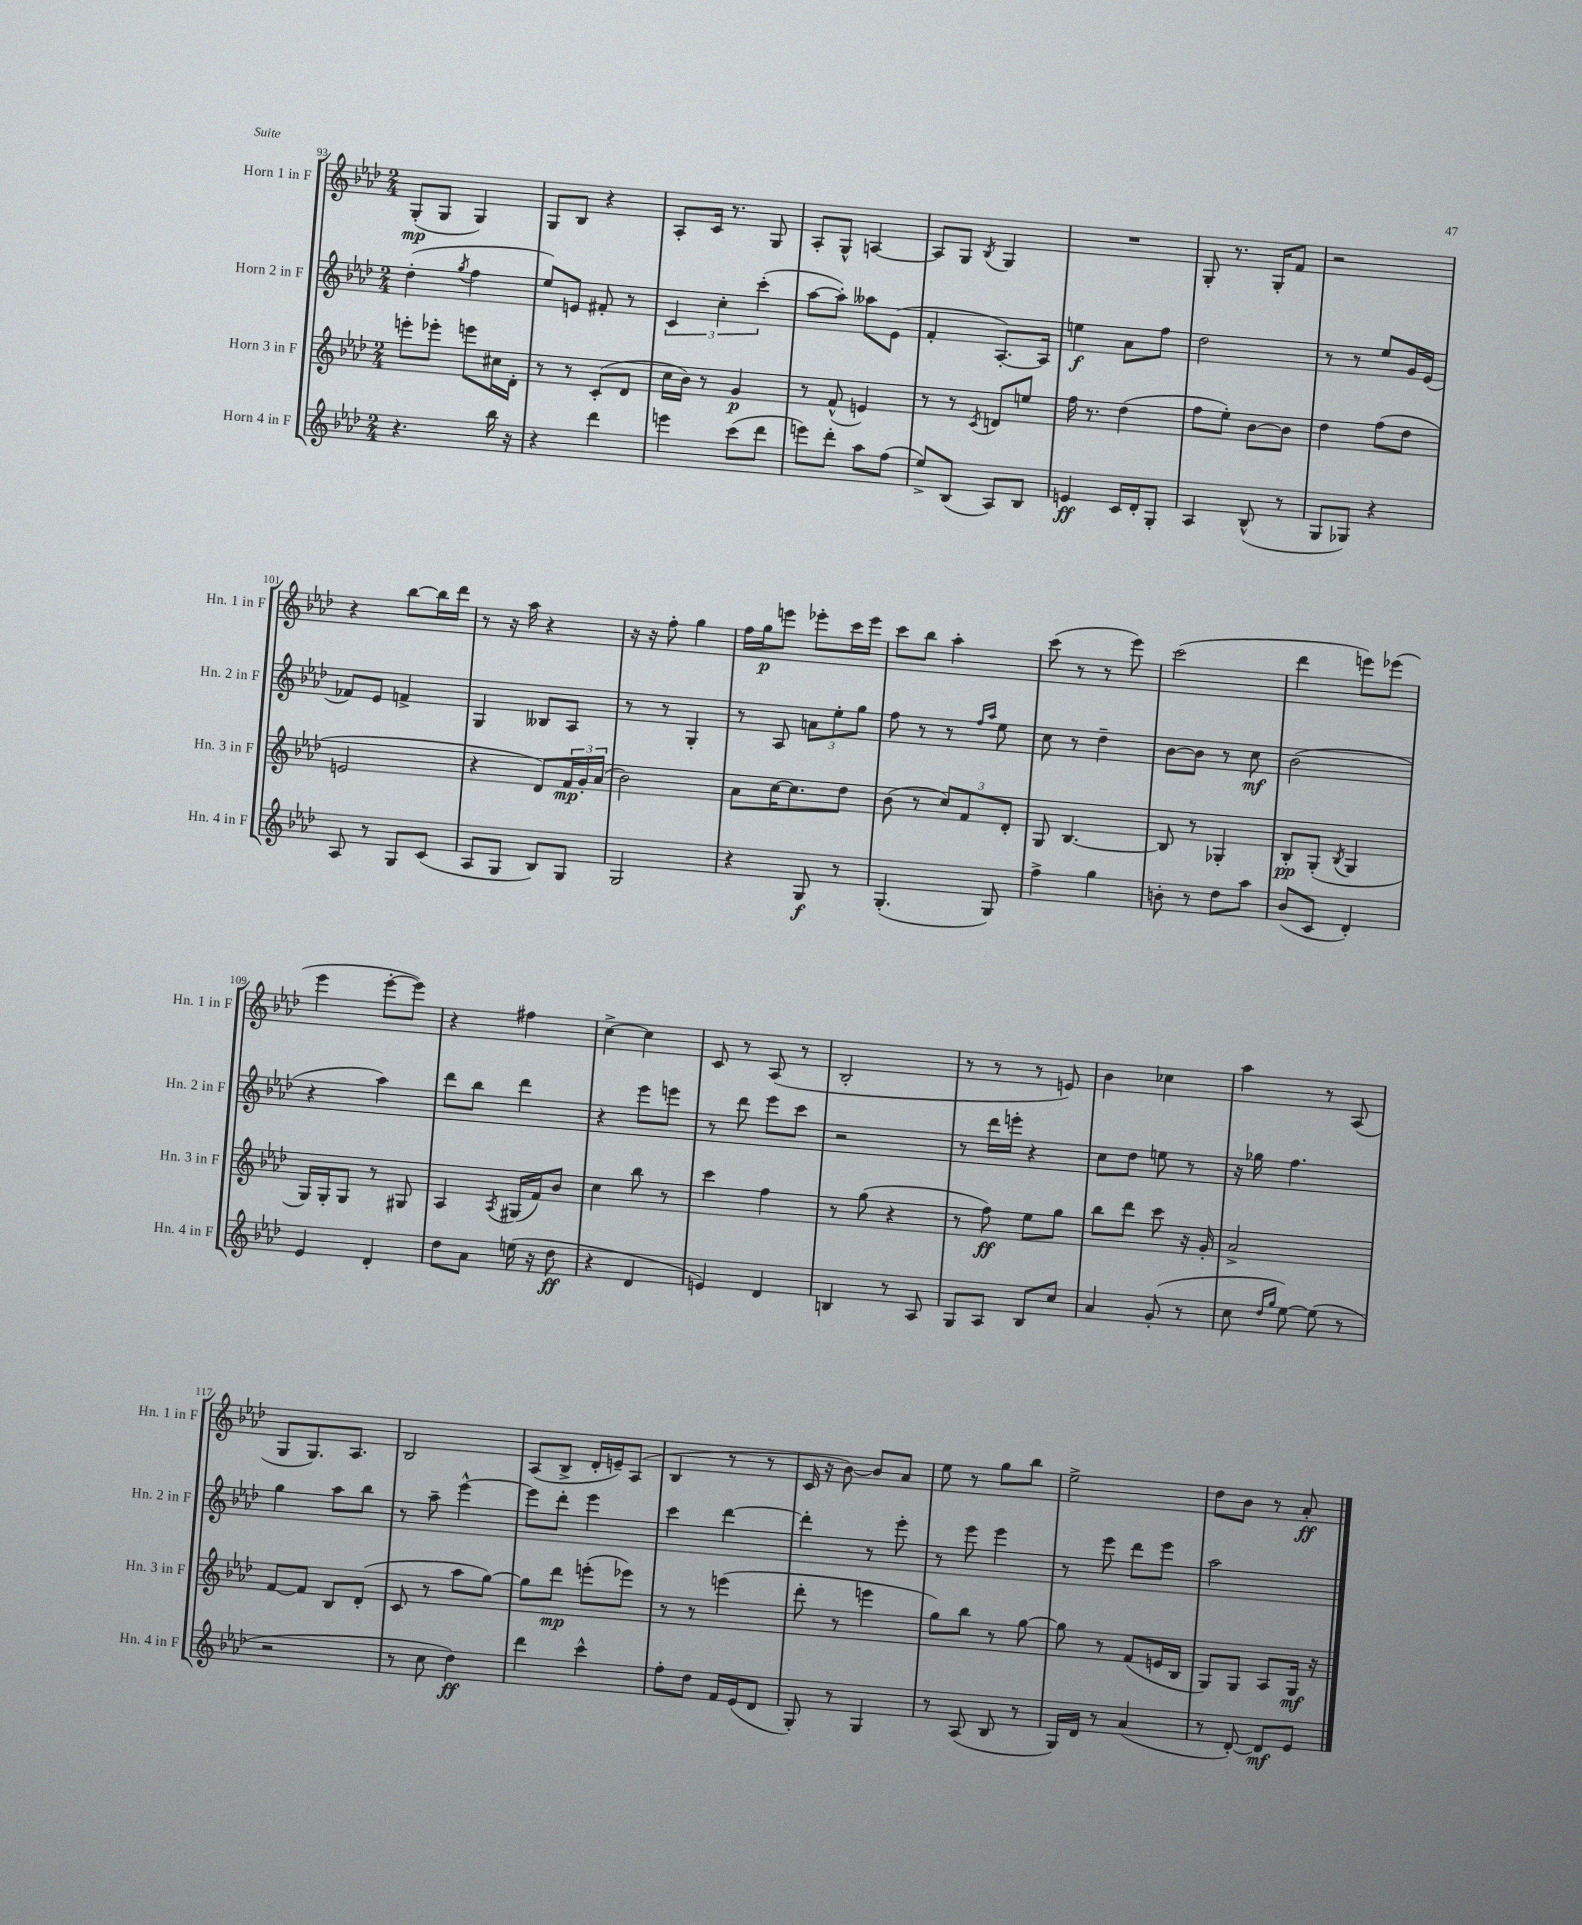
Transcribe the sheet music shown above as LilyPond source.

<<
\new StaffGroup <<
\new Staff = "s0" \with { instrumentName = "Horn 1 in F" shortInstrumentName = "Hn. 1 in F" } {
    \clef treble \key aes \major \numericTimeSignature \time 2/4
    g8-.\mp( g8 g4) |
    g8 bes8 r4 |
    aes8-. c'16 r8. g8 |
    aes8-. g8-^ a4~ |
    a8 g8 \acciaccatura { bes8 } g4 |
    R2 |
    g8-. r8. g16-. f'8 |
    r2 |
    r4 bes''8~ bes''16 des'''16 |
    r8 r16 aes''16 r4 |
    r16 r16 f''8-. g''4 |
    f''16 g''16\p e'''8 ees'''8-. c'''16 ees'''16 |
    c'''8 bes''8 aes''4-. |
    c'''8( r8 r8 ees'''8) |
    c'''2( |
    des'''4 e'''8) ees'''8( |
    ees'''4 ees'''8~-. ees'''8) |
    r4 fis''4 |
    c''4~-> c''4 |
    c'8 r8 aes8( r8 |
    bes2-. |
    r8 r8 r8 e'8) |
    bes'4 ces''4 |
    aes''4 r8 aes8( |
    g8 g8.) aes8. |
    bes2 |
    aes8( bes8-> des'16-. e'16--) aes8( |
    bes4 r8 r8 |
    c'16 r16 bes'8~) bes'8 aes'8 |
    ees''8 r8 g''8 bes''8 |
    ees''2-> |
    des''8 bes'8 r8 aes'8-.\ff \bar "|." |
}
\new Staff = "s1" \with { instrumentName = "Horn 2 in F" shortInstrumentName = "Hn. 2 in F" } {
    \clef treble \key aes \major \numericTimeSignature \time 2/4
    des''4-.( \acciaccatura { g''8 } f''4 |
    ees''8) e'8 fis'8-. r8 |
    \tuplet 3/2 { c'4 c''4-. c'''4-.( } |
    aes''8~ aes''8-.) aeses''8 ees'8( |
    f'4-. aes8.~-.) aes16 |
    e''4\f aes'8 f''8 |
    des''2 |
    r8 r8 ees''8 g'16 ees'16( |
    fes'8) ees'8 f'4-> |
    g4 beses8 aes8 |
    r8 r8 g4-. |
    r8 aes8 \tuplet 3/2 { a'8 ees''8-. g''8 } |
    f''8 r8 r8 \grace { f''16 aes''16 } ees''8 |
    c''8 r8 des''4-- |
    bes'8~ bes'8 r8 c''8\mf |
    bes'2( |
    r4 aes''4) |
    des'''8 bes''8 des'''4 |
    r4 ees'''8 e'''8 |
    r8 des'''8 ees'''8 c'''8 |
    r2 |
    r8 des'''16 e'''16-. r4 |
    c''8 des''8 e''8 r8 |
    r16 ges''16 f''4. |
    g''4 aes''8 bes''8 |
    r8 aes''8-- ees'''4~-^ |
    ees'''8 des'''8-. ees'''4 |
    c'''4 des'''4~ |
    des'''4-. r8 ees'''8-. |
    r8 ees'''8 ees'''4 |
    r8 ees'''8 des'''8 ees'''8 |
    aes''2 \bar "|." |
}
\new Staff = "s2" \with { instrumentName = "Horn 3 in F" shortInstrumentName = "Hn. 3 in F" } {
    \clef treble \key aes \major \numericTimeSignature \time 2/4
    e'''8-. ees'''8-. e'''8 cis''16 des'16-. |
    r8 r8 c'8-.( des'8 |
    c''16 bes'16) r8 g'4\p |
    r8 f'8-^( e'4) |
    r8 r8 \acciaccatura { c'8 } d'8 e''8 |
    f''16 r8. des''4( |
    f''8 ees''8-.) bes'8~ bes'8 |
    des''4 f''8( des''8 |
    e'2 |
    r4 des'8) \tuplet 3/2 { f'16\mp g'16-. aes'16( } |
    bes'2) |
    aes'8 c''16~ c''8. des''8 |
    bes'8( r8 \tuplet 3/2 { c''8) f'8 des'8-. } |
    g8 bes4.~ |
    bes8 r8 ges4-. |
    bes8-.\pp g8-.( \acciaccatura { bes8 } g4 |
    g16) g16-. g8 r8 gis8 |
    aes4 \acciaccatura { aes8 } gis16( f'16) bes'8 |
    c''4 bes''8 r8 |
    c'''4 f''4 |
    r8 g''8( r4 |
    r8 f''8\ff) ees''8 g''8 |
    bes''8 des'''8 c'''8 r16 g'16-. |
    aes'2-> |
    f'8~ f'8 bes8 des'8-.( |
    c'8 r8 aes''8 g''8~) |
    g''8 des'''8\mp e'''8-.( ees'''8) |
    r8 r8 e'''4( |
    des'''8-. r8 e'''4 |
    g''8) bes''8 r8 g''8~ |
    g''8 r8 f'8( e'16 bes16 |
    g8) g8 aes8 g16\mf r16 \bar "|." |
}
\new Staff = "s3" \with { instrumentName = "Horn 4 in F" shortInstrumentName = "Hn. 4 in F" } {
    \clef treble \key aes \major \numericTimeSignature \time 2/4
    r4. bes''16 r16 |
    r4 des'''4 |
    e'''4 c'''8( des'''8 |
    e'''8) des'''8-. aes''8 f''8( |
    ees''8->) bes8( aes8) bes8 |
    e'4\ff c'16 des'16-. g8-. |
    aes4 bes8-^( r8 |
    g8 ges8) r4 |
    aes8 r8 g8 c'8( |
    aes8 g8 bes8) g8 |
    g2 |
    r4 g8\f r8 |
    g4.-.( g8) |
    f''4-> g''4 |
    b'8-. r8 des''8 aes''8 |
    bes'8( c'8 des'4-.) |
    ees'4 des'4-. |
    des''8 aes'8 e''16( r16 des''8\ff |
    r4 des'4 |
    e'4) des'4 |
    b4 r8 aes8 |
    g8 aes8 bes8 c''8 |
    aes'4 g'8-.( r8 |
    c''8 \grace { des''16 g''16 } ees''8~) ees''8( r8 |
    r2 |
    r8 c''8 des''4\ff) |
    des'''4 c'''4-^ |
    f''8-. des''8 f'16 ees'16( des'8 |
    g8-.) r8 g4 |
    r8 aes8( bes8 r8 |
    g16) des'16 r8 aes'4( |
    r8 des'8~-.) des'8\mf ees'8 \bar "|." |
}
>>
>>
\layout { \context { \Score currentBarNumber = #93 } }
